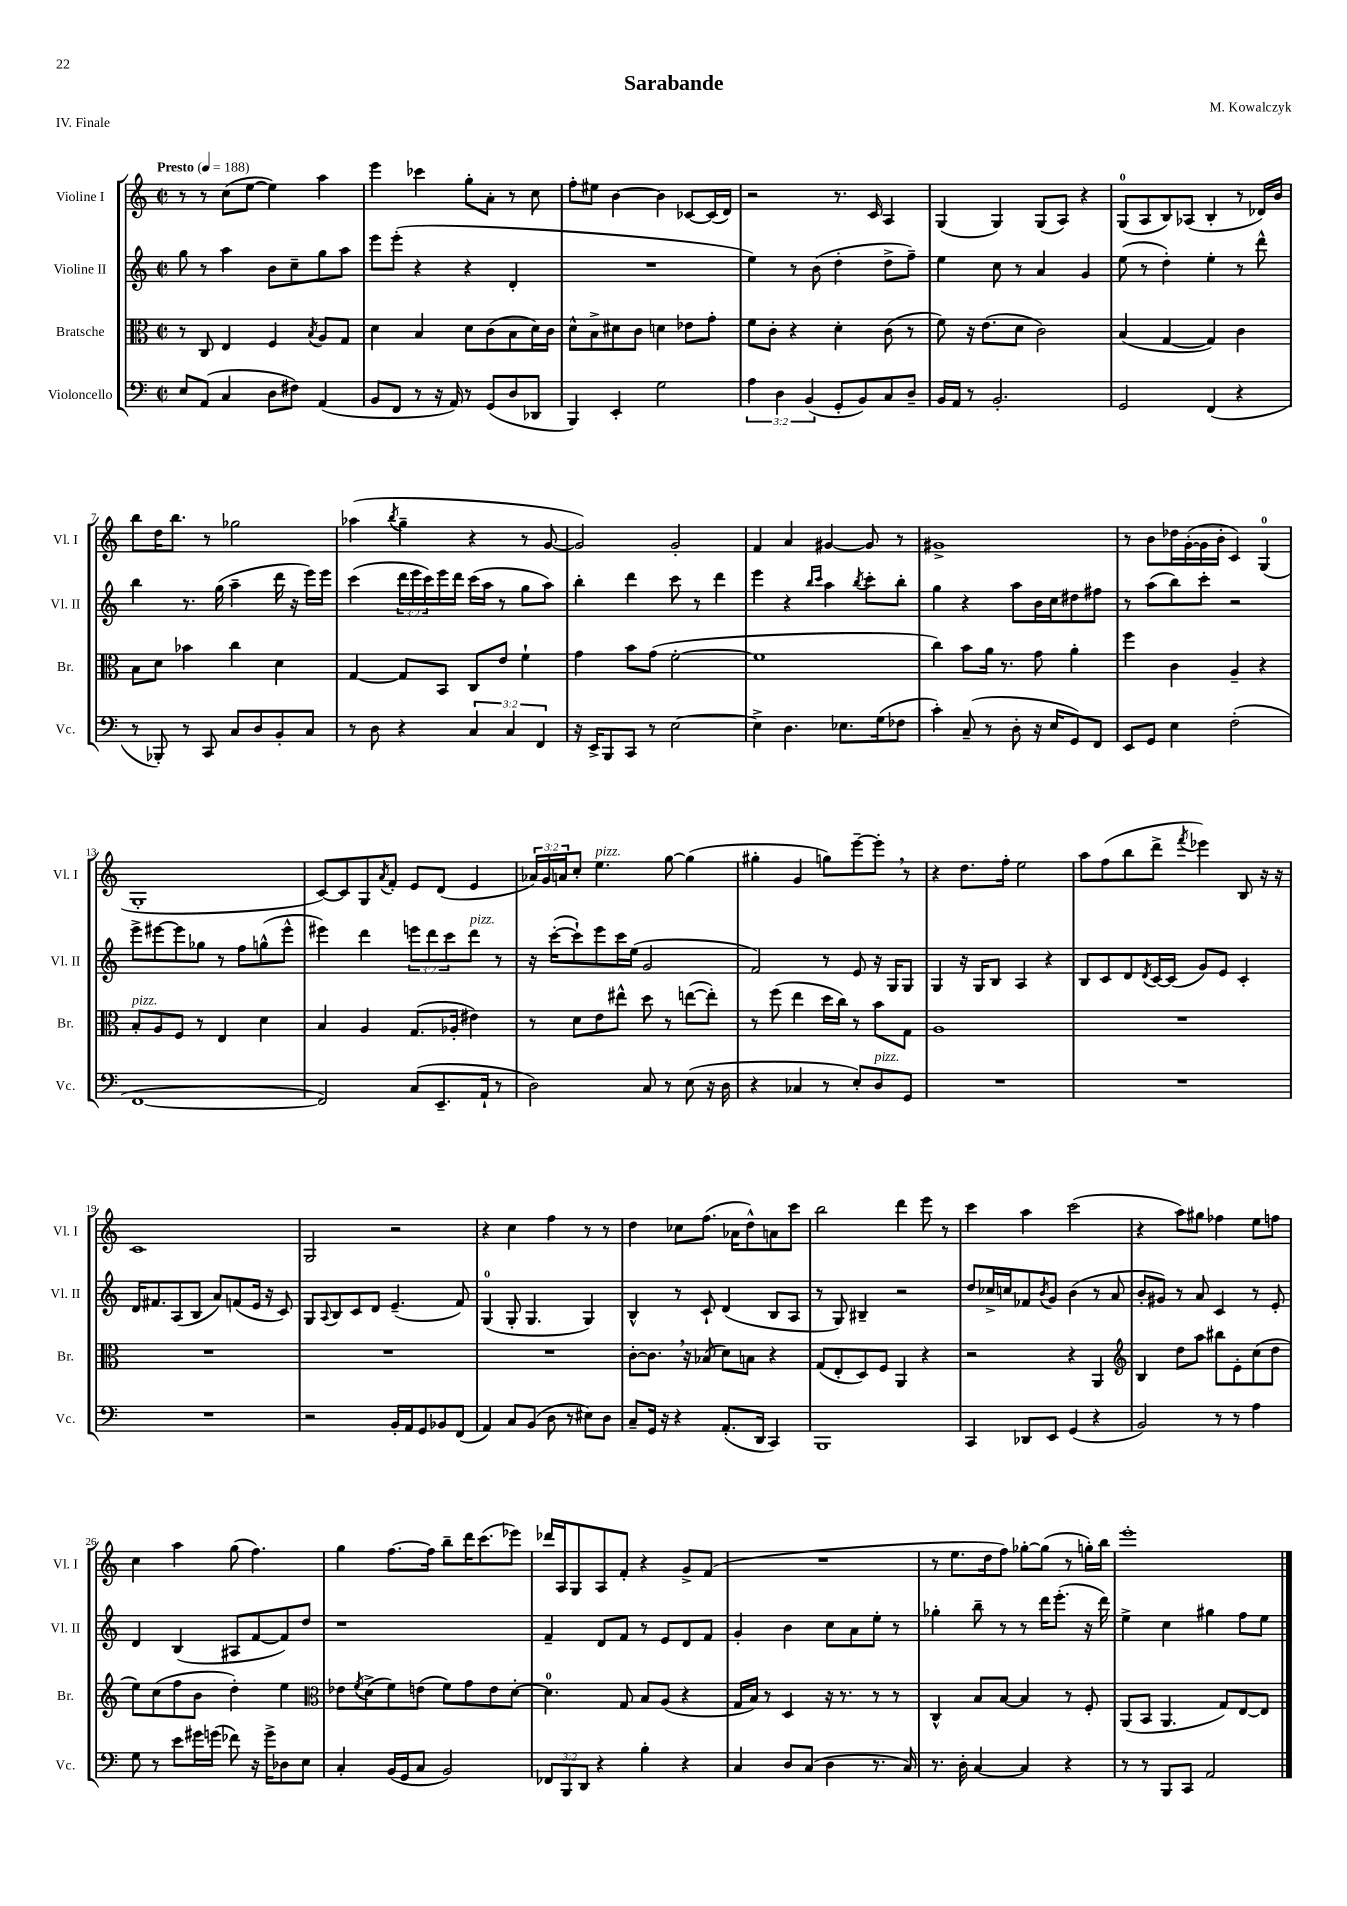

**kern	**kern	**kern	**kern
*staff4	*staff3	*staff2	*staff1
*clefF4	*clefC3	*clefG2	*clefG2
*k[]	*k[]	*k[]	*k[]
*M2/2	*M2/2	*M2/2	*M2/2
*met(c|)	*met(c|)	*met(c|)	*met(c|)
*MM188	*MM188	*MM188	*MM188
8E	8r	8gg	8r
(8AA	8C	8r	8r
4C	4E	4aa	(8cc
.	.	.	[8ee
8D	4F	8b	4ee])
8F#)	.	8cc~	.
.	8qB	.	.
(4AA	8A	8gg	4aa
.	8G	8aa	.
=	=	=	=
8BB	4d	8eee	4eee
8FF	.	(8eee'	.
8r	4B	4r	4ccc-
16r	.	.	.
16AA)	.	.	.
8r	8d	4r	8gg'
(8GG	(8c	.	8a'
8D	8B	4d'	8r
8DD-	16d)	.	8cc
.	16c	.	.
=	=	=	=
4BBB)	8d^^	1r	8ff'
.	8B^	.	8ee#
4EE'	8d#	.	[4b
.	8c	.	.
2G	4d	.	4b]
.	8e-	.	[8c-
.	8g'	.	(16c-]
.	.	.	16d)
=	=	=	=
6A	8f	4ee)	2r
.	8c'	.	.
6D	.	.	.
.	4r	8r	.
(6BB	.	.	.
.	.	(8b	.
8GG'	4d'	4dd'	8.r
8BB)	.	.	.
.	.	.	16c
8C	(8c	8dd^	4A
8D~	8r	8ff~)	.
=	=	=	=
16BB	8f)	4ee	(4G
16AA	.	.	.
8r	16r	.	.
.	(8.e	.	.
2.BB'	.	8cc	4G)
.	8d	8r	.
.	2c)	4a	(8G
.	.	.	8A)
.	.	4g	4r
=	=	=	=
2GG	(4B	(8ee	(8G
.	.	8r	8A
.	[4G	4dd')	8B)
.	.	.	(8A-
(4FF	4G])	4ee'	4B'
4r	4c	8r	8r
.	.	8ddd^^	16d-)
.	.	.	16b
=	=	=	=
8r	8B	4bb	8bb
8BBB-')	8d	.	16dd
.	.	.	8.bb
8r	4b-	8.r	.
8CC	.	.	8r
.	.	(16gg	.
8C	4cc	4aa~	2gg-
8D	.	.	.
8BB'	4d	16ddd	.
.	.	16r	.
8C	.	16eee)	.
.	.	16eee	.
=	=	=	=
8r	[4G	(4ccc	(4aa-
8D	.	.	.
.	.	.	8qbb
4r	8G]	24ddd	4gg~
.	.	24eee	.
.	.	24ccc)	.
.	8BB	16eee	.
.	.	16ddd	.
6C	8C	(16ccc	4r
.	.	16aa	.
.	8e	8r	.
6C	.	.	.
.	4f`	8gg	8r
6FF	.	.	.
.	.	8aa)	[8g
=	=	=	=
16r	4g	4bb'	2g])
16EE^	.	.	.
8BBB	.	.	.
8CC	8b	4ddd	.
8r	(8g	.	.
[2E	[2f'	8ccc	2g'
.	.	8r	.
.	.	4ddd	.
=	=	=	=
4E^]	1f]	4eee	4f
4.D	.	4r	4a
.	.	16qqbb	.
.	.	16qqccc	.
.	.	4aa	[4g#
8.E-	.	.	.
.	.	8qbb	.
.	.	8ccc'	8g#]
(16G	.	.	.
8F-	.	8bb'	8r
=	=	=	=
4c')	4cc)	4gg	1g#^
(8C~	8b	4r	.
8r	16a	.	.
.	8.r	.	.
8D'	.	8aa	.
16r	8g	16b	.
16E	.	16cc	.
8GG)	4a'	8dd#	.
8FF	.	8ff#	.
=	=	=	=
8EE	4ff	8r	8r
8GG	.	(8aa	8b
4E	4c	8bb)	16dd-
.	.	.	([16g'
.	.	8ccc'	16g]
.	.	.	16b'
(2F'	4A~	2r	4c)
.	4r	.	(4G
=	=	=	=
[1FF	8B'	8eee^	1G'
.	8A	[8eee#	.
.	8F	8eee#]	.
.	8r	8gg-	.
.	4E	8r	.
.	.	8ff	.
.	4d	(8gg^^	.
.	.	8eee#^^	.
=	=	=	=
2FF])	4B	4eee#)	[8c)
.	.	.	8c]
.	4A	4ddd	8G
.	.	.	8qa
.	.	.	8f'
(8C	(8.G	12eee	8e
.	.	12ddd	.
8.EE~	.	.	(8d
.	.	12ccc	.
.	16A-'	.	.
.	4e#)	8ddd	4e
16AA`	.	.	.
8r	.	8r	.
=	=	=	=
2D)	8r	16r	24a-)
.	.	.	24g
.	.	([16ccc'	.
.	.	.	24a
.	8d	8ccc`])	8cc'
.	8e	8eee	4.ee
.	8ee#^^	16ccc	.
.	.	(16ee	.
8C	8dd	2g	.
8r	8r	.	[8gg
(8E	([8ee	.	(4gg]
16r	8ee'])	.	.
16D	.	.	.
=	=	=	=
4r	8r	2f)	4gg#'
.	(8ff	.	.
4C-	4ee	.	4g
8r	16dd	8r	8gg)
.	16cc)	.	.
8E')	8r	8e	[8eee~
8D	8b	16r	8eee']
.	.	16G	.
8GG	8G	8G	8r
=	=	=	=
1r	1A	4G	4r
.	.	16r	8.dd
.	.	16G	.
.	.	8B	.
.	.	.	16ff'
.	.	4A	2ee
.	.	4r	.
=	=	=	=
1r	1r	8B	8aa
.	.	8c	(8ff
.	.	8d	8bb
.	.	8qd	.
.	.	[16c	8ddd^
.	.	(16c]	.
.	.	.	8qfff
.	.	8g)	4eee-)
.	.	8e	.
.	.	4c'	8B
.	.	.	16r
.	.	.	16r
=	=	=	=
1r	1r	16d	1c
.	.	8.f#	.
.	.	(8A	.
.	.	8B	.
.	.	8a)	.
.	.	(8f	.
.	.	16e	.
.	.	16r	.
.	.	8c)	.
=	=	=	=
2r	1r	8G	2G
.	.	8qqA	.
.	.	8B	.
.	.	8c	.
.	.	8d	.
16BB'	.	(4.e~	2r
16AA	.	.	.
8GG	.	.	.
8BB-	.	.	.
(8FF	.	8f)	.
=	=	=	=
4AA)	1r	(4G	4r
8C	.	8G'	4cc
(8BB	.	4.G	.
8D	.	.	4ff
8r	.	.	.
8E#)	.	4G)	8r
8D	.	.	8r
=	=	=	=
8C~	[8c'	4B^^	4dd
16GG	8.c]	.	.
16r	.	.	.
4r	.	8r	8cc-
.	16r	.	.
.	(8B-	8c`	(8.ff
(8.AA'	8d)	(4d	.
.	.	.	16a-
.	8B	.	8dd^^)
16DD	.	.	.
4CC)	4r	8B	8a
.	.	8A	8ccc
=	=	=	=
1BBB	(8G	8r	2bb
.	8E'	8G)	.
.	8D)	4B#~	.
.	8F	.	.
.	4AA	2r	4ddd
.	4r	.	8eee
.	.	.	8r
=	=	=	=
4CC	2r	8dd	4ccc
.	.	16cc-^	.
.	.	16cc	.
8DD-	.	8f-	4aa
.	.	8qb	.
8EE	.	8g	.
(4GG	4r	(4b	(2ccc
4r	4AA	8r	.
.	.	8a	.
=	=	=	=
*	*clefG2	*	*
2BB)	4B	8b'	4r
.	.	8g#)	.
.	8dd	8r	8aa)
.	8aa	8a	8gg#
8r	8bb#	4c	4ff-
8r	8e'	.	.
4A	(8cc	8r	8ee
.	8dd	8e'	8ff
=	=	=	=
8G	8ee)	4d	4cc
8r	(8cc	.	.
8e	8ff	(4B	4aa
16g#	8b	.	.
(16g	.	.	.
8f-)	4dd')	8A#	(8gg
16r	.	[8f	4.ff)
16g^	.	.	.
8D-	4ee	8f])	.
8E	.	8dd	.
=	=	=	=
*	*clefC3	*	*
4C'	8e-	1r	4gg
.	8qf	.	.
.	(8d^	.	.
(16BB	8f)	.	[8.ff
16GG	.	.	.
8C	(8e	.	.
.	.	.	16ff]
2BB)	8f)	.	8bb~
.	8g	.	16ddd
.	.	.	(8.ccc
.	8e	.	.
.	[8d'	.	8eee-)
=	=	=	=
12FF-	4.d]	4f~	16ddd-
.	.	.	16A
12BBB	.	.	.
.	.	.	8G
12DD	.	.	.
4r	.	8d	8A
.	8G	8f	8f'
4B'	8B	8r	4r
.	(8A	8e	.
4r	4r	8d	8g^
.	.	8f	(8f
=	=	=	=
4C	16G	4g'	1r
.	16B)	.	.
.	8r	.	.
8D	4D	4b	.
(8C	.	.	.
4D	16r	8cc	.
.	8.r	.	.
.	.	8a	.
8.r	8r	8ee'	.
.	8r	8r	.
16C)	.	.	.
=	=	=	=
8.r	4C^^	4gg-'	8r
.	.	.	8.ee
16D'	.	.	.
[4C	8B	8bb~	.
.	.	.	16dd
.	[8B	8r	8ff)
4C]	4B]	8r	[8gg-'
.	.	16ddd	(8gg-]
.	.	(8.eee'	.
4r	8r	.	8r
.	8F'	16r	16gg')
.	.	16ddd)	16bb
=	=	=	=
8r	(8AA	4ee^	1eee'
8r	8BB	.	.
8BBB	4.AA	4cc	.
8CC	.	.	.
2AA	.	4gg#	.
.	8G)	.	.
.	[8E	8ff	.
.	8E]	8ee	.
==	==	==	==
*-	*-	*-	*-
